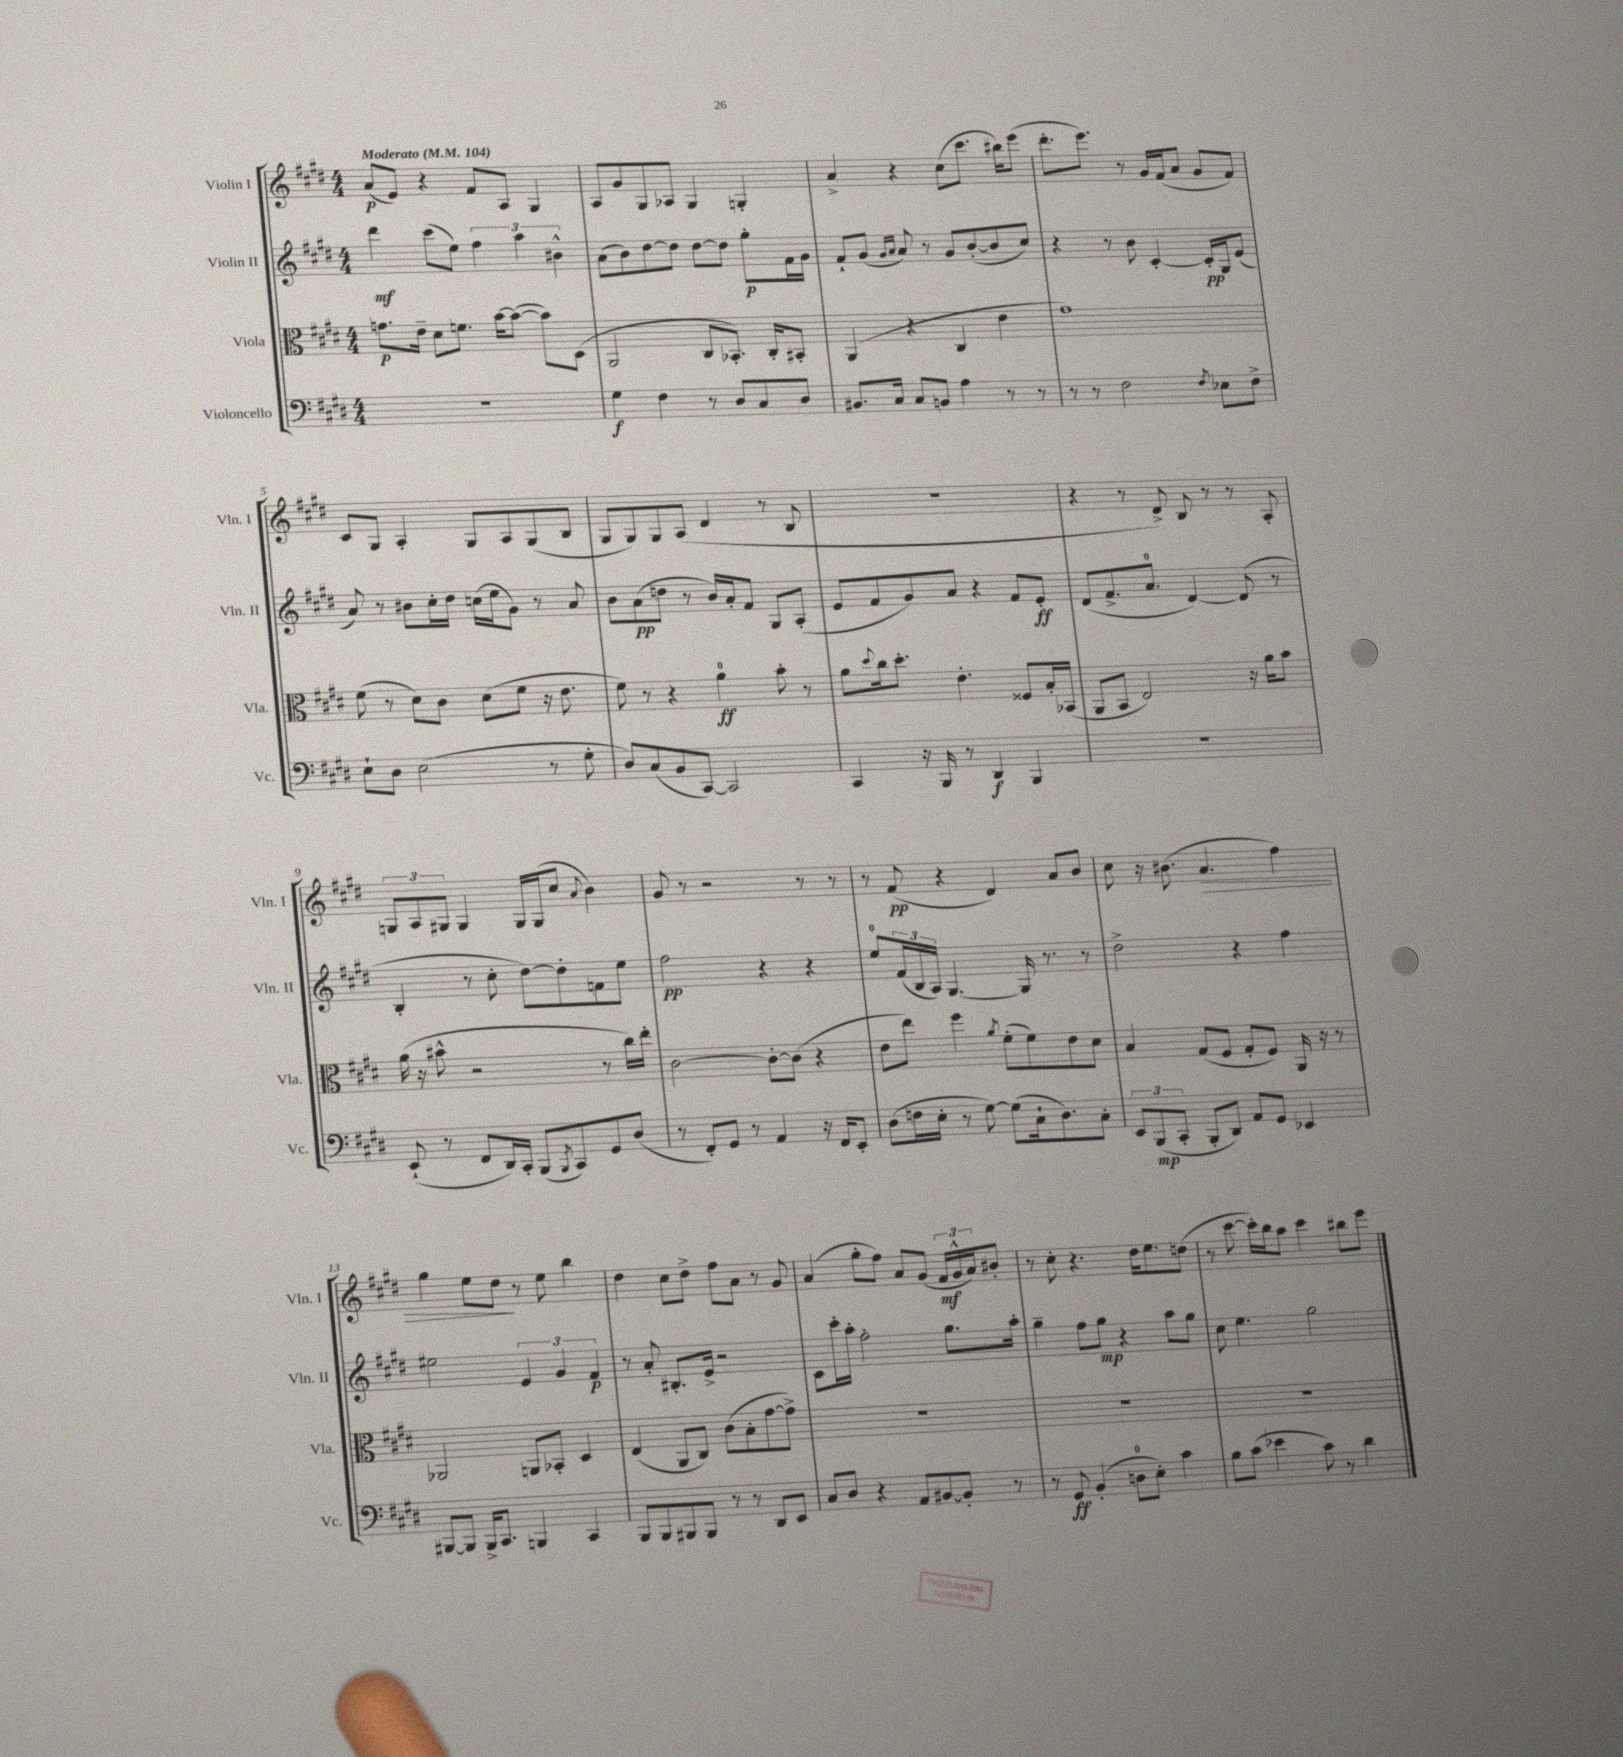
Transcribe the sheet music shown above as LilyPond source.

<<
\new StaffGroup <<
\new Staff = "s0" \with { instrumentName = "Violin I" shortInstrumentName = "Vln. I" } {
    \clef treble \key e \major \numericTimeSignature \time 4/4 \tempo "Moderato" 4 = 104
    a'8\p( e'8) r4 fis'8 a8 gis4 |
    a8 gis'8 gis8 aes8 gis4 g4-. |
    a'4-> r4 cis''8( cis'''8. bis''16) e'''8( |
    dis'''8.-. e'''8.) r8 gis'16 fis'16( a'8 gis'8 fis'8) |
    cis'8 gis8 a4-. gis8 a8 gis8( b8 |
    gis8 gis8) gis8 a8( dis'4 r8 b8 |
    R1 |
    r4 r8 dis'8->) b8 r8 r8 a8-. |
    \tuplet 3/2 { g8 a8 gis8 } gis4 gis16 gis16( cis''8 \appoggiatura { a'8 } b'4) |
    gis'8 r8 r2 r8 r8 |
    r8 fis'8\pp( r4 dis'4) a'8 b'8 |
    cis''8 r16 bis'8.( a'4.\> fis''4) |
    gis''4 e''8 dis''8\! r8 e''8 b''4 |
    dis''4 cis''8 dis''8-> fis''8 a'8 r8 gis'8 |
    a'4( gis''8-. fis''8) a'8 gis'8( \tuplet 3/2 { fis'16\mf gis'16-^ a'16) } bis'8-. |
    r8 cis''8-. r4. dis''16 e''8. d''8( |
    r8 cis'''8~ cis'''16-.) b''16 a''8 cis'''4 bis''8 e'''8 \bar "|." |
}
\new Staff = "s1" \with { instrumentName = "Violin II" shortInstrumentName = "Vln. II" } {
    \clef treble \key e \major \numericTimeSignature \time 4/4
    dis'''4\mf cis'''8( e''8) \tuplet 3/2 { fis''4 a''4 bis'4-^ } |
    a'8( b'8) dis''8~ dis''8 dis''8~ dis''8 gis''8-.\p fis'16 gis'16 |
    fis'8-! gis'8( \grace { gis'16 a'16 } a'8) r8 gis'8 b'8~-.( b'8 cis''8) |
    r4 r8 b'8 cis'4~-. cis'16-.\pp gis16 e'8( |
    a'8) r8 bis'8 cis''16-. dis''16 c''16( e''16 gis'8) r8 a'8 |
    b'8 a'8\pp( d''8 r8 b'16) a'16-. fis'8 gis8 a8-.( |
    e'8 fis'8 gis'8) a'8 r4 fis'8 e'8-.\ff |
    dis'8( fis'8.-> a'8.-0 dis'4~) dis'8( r8 |
    b4-. r8 cis''8-. dis''8~) dis''8-. f'8 e''8 |
    fis''2\pp r4 r4 |
    e''8-0 \tuplet 3/2 { fis'16( b16 a16) } gis4.~ gis16 r8. r8 |
    dis''2-> r4 fis''4 |
    eis''2 \tuplet 3/2 { e'4 gis'4 fis'4\p } |
    r8 a'8-. bis8.-. e'16-> r2 |
    cis'8 cis'''16-. a''16-. fis''2-. gis''8. a''16-. |
    gis''4-- fis''8 gis''8\mp r4 a''8 gis''8 |
    cis''8 e''4. gis''2 \bar "|." |
}
\new Staff = "s2" \with { instrumentName = "Viola" shortInstrumentName = "Vla." } {
    \clef alto \key e \major \numericTimeSignature \time 4/4
    g'8.\p e'16-- dis'8 f'8. b'16~ b'8~( b'8) dis8( |
    a,2 cis8 bes,8.-.) cis16-. bis,8-. |
    a,4( r4 cis4 e'4 |
    gis'1) |
    fis'8( r8 dis'8) cis'8 dis'8( fis'8 r16 e'8. |
    fis'8) r8 r4 a'4-0\ff b'8-. r8 |
    a'8 \appoggiatura { dis''8 } cis''16 dis''8.-. e'4.-. fisis8 b16-. bes,16( |
    a,8 b,8 e2) r16 a'16 b'8 |
    a'16( r16 bis'8-^ r2 r8 cis''16) e''16-. |
    cis'2~ cis'8~-. cis'8( r4 |
    e'8 e''8) fis''4 \acciaccatura { a'8 } fis'8-.( fis'8) e'8 dis'8 |
    b4 gis8( fis8 gis8-. fis8) a,16 r16 r8 |
    aes,2 a,8 bes,8-. dis4 |
    e4( a,8 cis8) cis'8( b8-. gis'8~ gis'8->) |
    R1 |
    R1 |
    R1 \bar "|." |
}
\new Staff = "s3" \with { instrumentName = "Violoncello" shortInstrumentName = "Vc." } {
    \clef bass \key e \major \numericTimeSignature \time 4/4
    R1 |
    gis4\f fis4 r8 dis8 cis8 dis8 |
    bis,8. cis16 cis8 b,8 a4 r8 r8 |
    r8 r8 fis2 \acciaccatura { fis8 } ees8 fis8-> |
    e8-! dis8 e2( r8 gis8-. |
    dis8) cis8( b,8 cis,8~) cis,2 |
    cis,4 r16 b,,16 r8 dis,4\f b,,4 |
    R1 |
    e,8-!( r8 fis,8 dis,16) cis,16-. b,,8( \acciaccatura { b,,8 } cis,8) gis,8 dis8( |
    r8 fis,8-.) gis,8 r8 a,4 r16 fis,16 e,8-. |
    dis8( f16 e16-. r8 gis8~) gis8( cis16-! dis8.) cis8-. |
    \tuplet 3/2 { e,8 b,,8\mp( cis,8-. } b,,8-. dis,8) a,8 gis,8 ees,4 |
    bis,,8~ bis,,8 bis,,16-> cis,8. b,,4 cis,4 |
    b,,8 b,,8 bis,,8 bis,,8 r8 r8 dis,8 e,8 |
    cis8 dis8 r4 a,8 bis,8~ bis,8-. r8 |
    r8 gis,8\ff b,4-.( d8-0 e8-.) cis'4 |
    b8 cis'8( ees'4 cis'8) r8 dis'4 \bar "|." |
}
>>
>>
